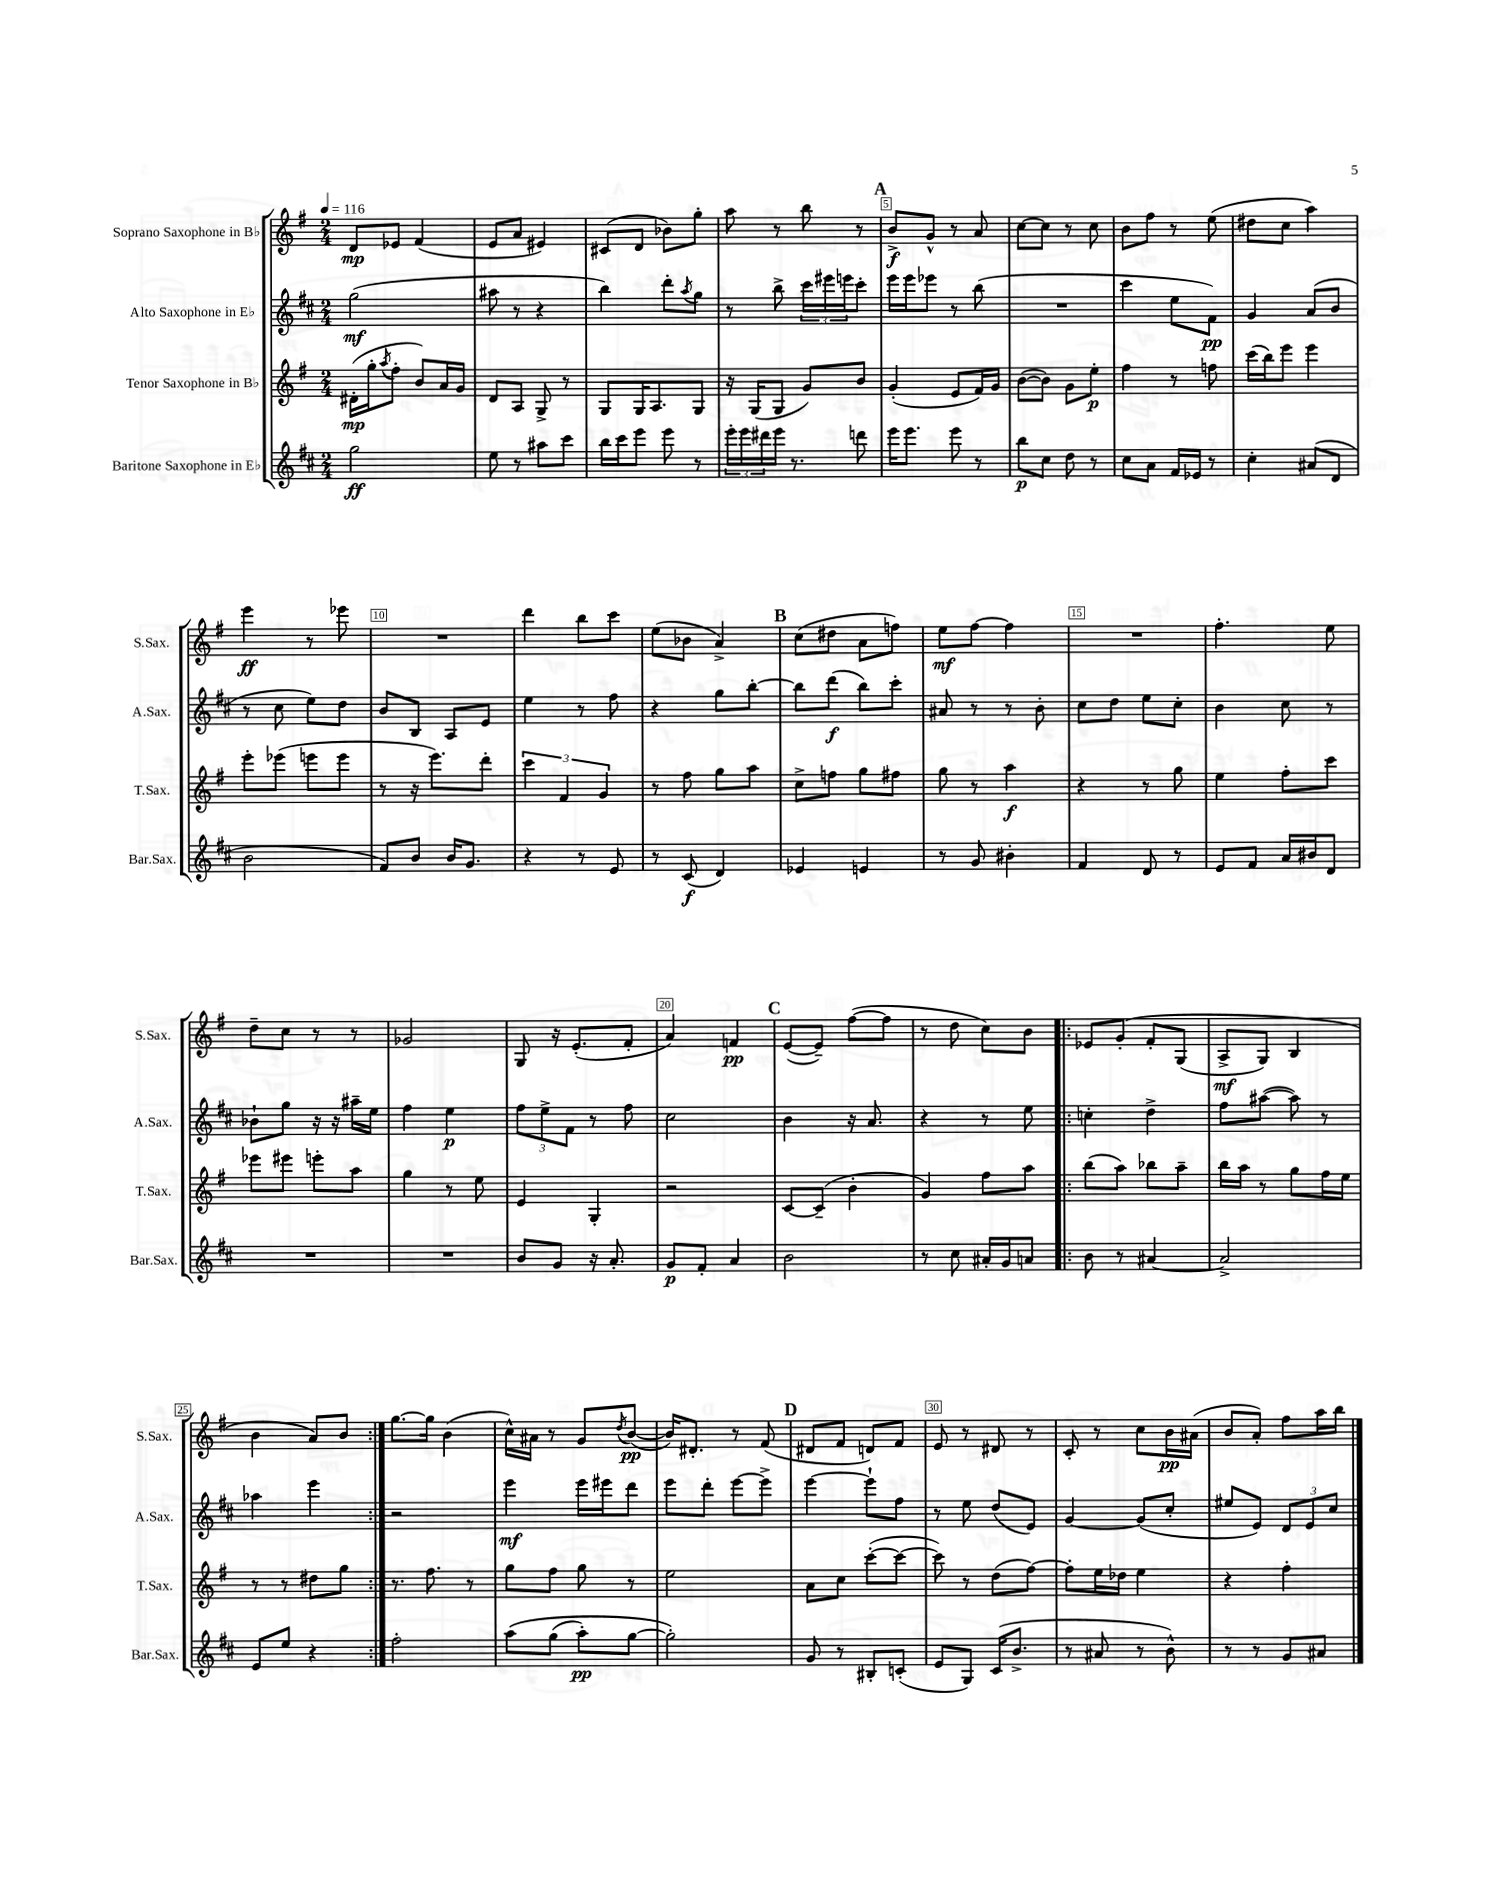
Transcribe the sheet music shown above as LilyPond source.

<<
\new StaffGroup <<
\new Staff = "s0" \with { instrumentName = "Soprano Saxophone in Bb" shortInstrumentName = "S.Sax." } {
    \clef treble \key g \major \numericTimeSignature \time 2/4 \tempo 4 = 116
    d'8\mp ees'8 fis'4( |
    e'8 a'8 eis'4) |
    cis'8( d'8 bes'8) g''8-. |
    a''8 r8 b''8 r8 |
    \mark \markup { \bold "A" } b'8->\f g'8-^ r8 a'8 |
    c''8~ c''8 r8 c''8 |
    b'8 fis''8 r8 e''8( |
    dis''8 c''8 a''4) |
    e'''4\ff r8 ees'''8 |
    R2 |
    d'''4 b''8 c'''8 |
    e''8( bes'8 a'4->) |
    \mark \markup { \bold "B" } c''8( dis''8 a'8 f''8) |
    e''8\mf fis''8~ fis''4 |
    R2 |
    fis''4.-. e''8 |
    d''8-- c''8 r8 r8 |
    ges'2 |
    g8 r16 e'8.-.( fis'8-. |
    a'4) f'4\pp |
    \mark \markup { \bold "C" } e'8~( e'8--) fis''8~( fis''8 |
    r8 d''8 c''8) b'8 |
    \repeat volta 2 { ees'8 g'8-.\( fis'8-. g8( |
    a8->\mf g8) b4 |
    b'4 a'8\) b'8 | }
    g''8.~ g''16 b'4( |
    c''16-^) ais'16 r8 g'8 \acciaccatura { d''8 } b'8~\pp( |
    b'16) dis'8.-. r8 fis'8( |
    \mark \markup { \bold "D" } dis'8 fis'8 d'8) fis'8 |
    e'8 r8 dis'8 r8 |
    c'8-. r8 c''8 b'16\pp ais'16( |
    b'8 a'8-.) fis''8 a''16 b''16 \bar "|." |
}
\new Staff = "s1" \with { instrumentName = "Alto Saxophone in Eb" shortInstrumentName = "A.Sax." } {
    \clef treble \key d \major \numericTimeSignature \time 2/4
    g''2\mf( |
    ais''8 r8 r4 |
    b''4) d'''8-. \acciaccatura { a''8 } g''8 |
    r8 b''8-> \tuplet 3/2 { cis'''16 eis'''16 e'''16 } cis'''8-. |
    \mark \markup { \bold "A" } e'''16 e'''16 ees'''8 r8 b''8( |
    R2 |
    cis'''4 e''8 fis'8\pp) |
    g'4 a'8( b'8 |
    r8 cis''8 e''8) d''8 |
    b'8 b8 a8 e'8 |
    e''4 r8 fis''8 |
    r4 g''8 b''8~-. |
    \mark \markup { \bold "B" } b''8 d'''8\f( b''8) cis'''8-. |
    ais'8 r8 r8 b'8-. |
    cis''8 d''8 e''8 cis''8-. |
    b'4 cis''8 r8 |
    bes'8-! g''8 r16 r16 ais''16-- e''16 |
    fis''4 e''4\p |
    \tuplet 3/2 { fis''8 e''8-> fis'8 } r8 fis''8 |
    cis''2 |
    \mark \markup { \bold "C" } b'4 r16 a'8. |
    r4 r8 e''8 |
    \repeat volta 2 { c''4-. d''4-> |
    fis''8 ais''8~( ais''8) r8 |
    aes''4 e'''4 | }
    r2 |
    e'''4\mf e'''16 eis'''16 d'''8 |
    e'''8 d'''8-. e'''8~ e'''8-> |
    \mark \markup { \bold "D" } e'''4~ e'''8-! fis''8 |
    r8 e''8 d''8( e'8) |
    g'4~ g'8( cis''8-. |
    eis''8 e'8) \tuplet 3/2 { d'8 e'8 cis''8 } \bar "|." |
}
\new Staff = "s2" \with { instrumentName = "Tenor Saxophone in Bb" shortInstrumentName = "T.Sax." } {
    \clef treble \key g \major \numericTimeSignature \time 2/4
    dis'16-.\mp( g''16-. \acciaccatura { a''8 } fis''8-. b'8) a'16 g'16 |
    d'8 a8 g8-> r8 |
    g8 g16 a8. g8 |
    r16 g16( g8 g'8) b'8 |
    \mark \markup { \bold "A" } g'4-.( e'8 fis'16) g'16 |
    b'8~( b'8) g'8 e''8-.\p |
    fis''4 r8 f''8 |
    c'''16( b''16) e'''8 e'''4 |
    e'''8-. ees'''8( e'''8 e'''8 |
    r8 r16 e'''8.) d'''8-. |
    \tuplet 3/2 { c'''4 fis'4 g'4 } |
    r8 fis''8 g''8 a''8 |
    \mark \markup { \bold "B" } c''8-> f''8 g''8 fis''8 |
    g''8 r8 a''4\f |
    r4 r8 g''8 |
    e''4 fis''8-. c'''8 |
    ees'''8 eis'''8 e'''8-. a''8 |
    g''4 r8 e''8 |
    e'4 g4-. |
    r2 |
    \mark \markup { \bold "C" } c'8~ c'8--( b'4-. |
    g'4) fis''8 a''8 |
    \repeat volta 2 { b''8( a''8) bes''8 a''8-- |
    b''16 a''16 r8 g''8 fis''16 e''16 |
    r8 r8 dis''8 g''8 | }
    r8. fis''8. r8 |
    g''8 fis''8 g''8 r8 |
    e''2 |
    \mark \markup { \bold "D" } a'8 c''8 c'''8~-.( c'''8~ |
    c'''8) r8 d''8( fis''8~) |
    fis''8-. e''16 des''16 e''4 |
    r4 fis''4-. \bar "|." |
}
\new Staff = "s3" \with { instrumentName = "Baritone Saxophone in Eb" shortInstrumentName = "Bar.Sax." } {
    \clef treble \key d \major \numericTimeSignature \time 2/4
    g''2\ff |
    e''8 r8 ais''8 cis'''8 |
    b''16 cis'''16 e'''8 e'''8 r8 |
    \tuplet 3/2 { e'''16-. e'''16 dis'''16 } e'''16 r8. d'''8 |
    \mark \markup { \bold "A" } e'''16 e'''8. e'''8 r8 |
    b''8\p cis''8 d''8 r8 |
    cis''8 a'8 fis'16 ees'16 r8 |
    cis''4-. ais'8( d'8 |
    b'2 |
    fis'8) b'8 b'16 g'8. |
    r4 r8 e'8 |
    r8 cis'8\f( d'4) |
    \mark \markup { \bold "B" } ees'4 e'4 |
    r8 g'8 bis'4-. |
    fis'4 d'8 r8 |
    e'8 fis'8 a'16 bis'16 d'8 |
    R2 |
    R2 |
    b'8 g'8 r16 a'8.-. |
    g'8\p fis'8-. a'4 |
    \mark \markup { \bold "C" } b'2 |
    r8 cis''8 ais'16-. g'16 a'8 |
    \repeat volta 2 { b'8 r8 ais'4~ |
    ais'2-> |
    e'8 e''8 r4 | }
    fis''2-. |
    a''8\( g''8( a''8-.\pp) g''8~ |
    g''2-.\) |
    \mark \markup { \bold "D" } g'8 r8 bis8-. c'8-.( |
    e'8 g8) cis'16( b'8.-> |
    r8 ais'8 r8 b'8-^) |
    r8 r8 g'8 ais'8 \bar "|." |
}
>>
>>
\layout { \context { \Score \override BarNumber.break-visibility = ##(#f #t #t) barNumberVisibility = #(every-nth-bar-number-visible 5) \override BarNumber.stencil = #(make-stencil-boxer 0.1 0.3 ly:text-interface::print) } }
